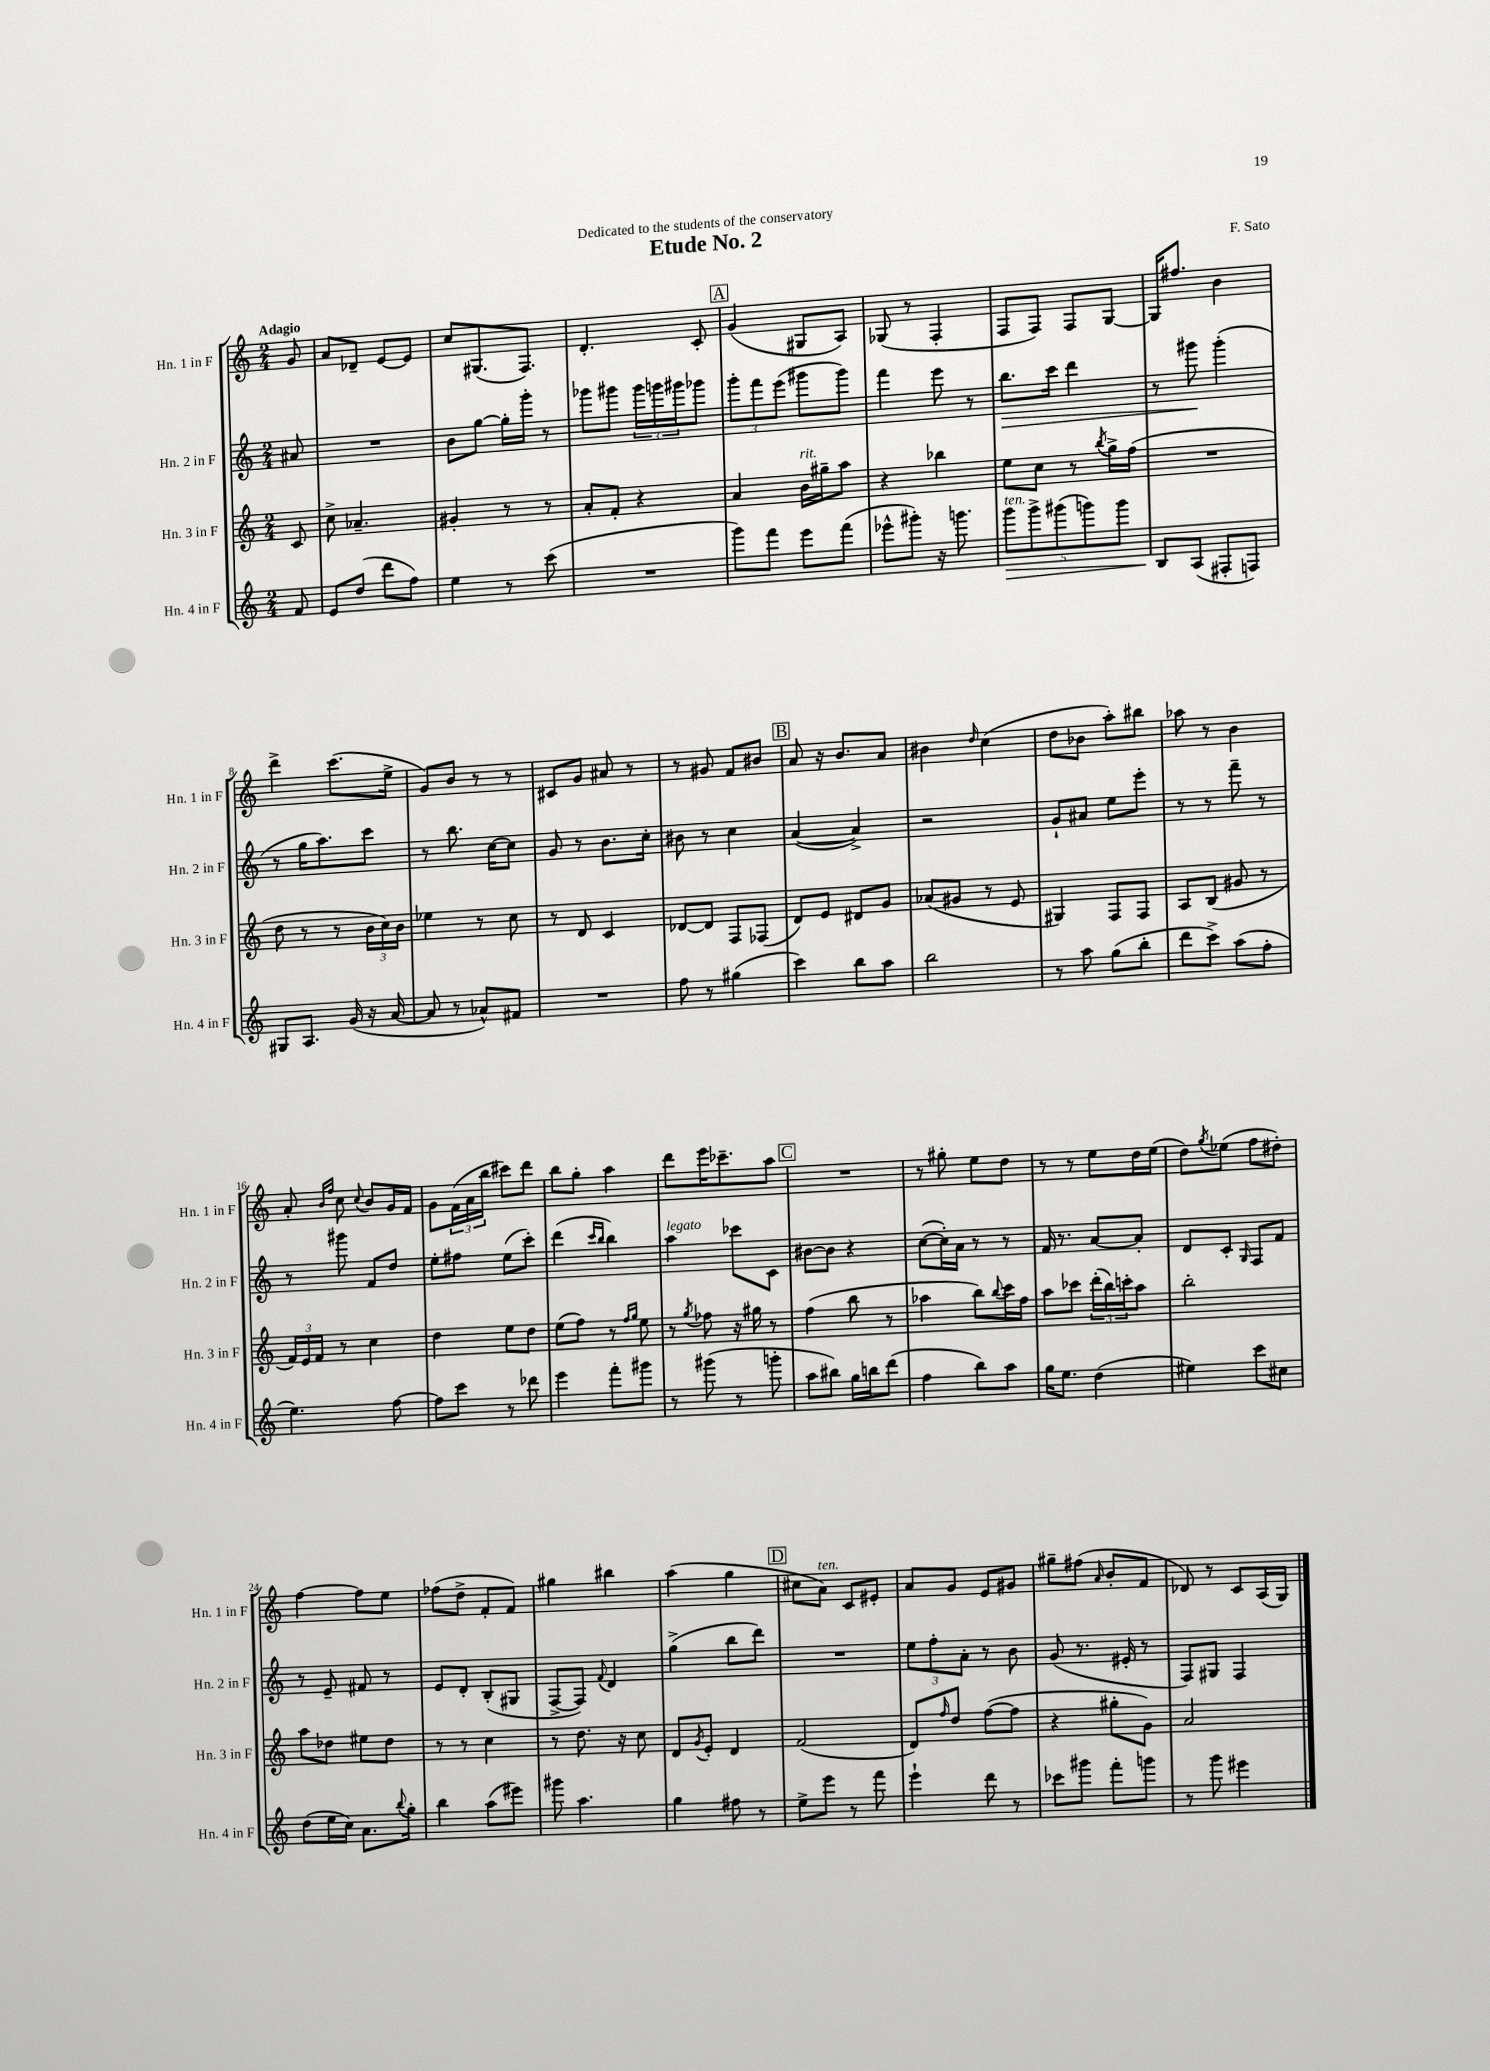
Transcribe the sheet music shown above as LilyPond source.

\header { title = "Etude No. 2" composer = "F. Sato" dedication = "Dedicated to the students of the conservatory" }
<<
\new StaffGroup <<
\new Staff = "s0" \with { instrumentName = "Hn. 1 in F" shortInstrumentName = "Hn. 1 in F" } {
    \clef treble \key c \major \numericTimeSignature \time 2/4 \partial 8 \tempo "Adagio"
    g'8 |
    a'8 des'8-- e'8~ e'8 |
    c''8 gis8.( f8.) |
    d'4.-. c'8-. |
    \mark \markup { \box "A" } g'4( gis8 a8) |
    ges8( r8 f4-. |
    f8 f8) f8 g8~ |
    g16 fis''8. b'4 |
    d'''4-> c'''8.( e''16-> |
    g'8) b'8 r8 r8 |
    cis'8 g'8 ais'8 r8 |
    r8 gis'8 f'8 bis'8 |
    \mark \markup { \box "B" } a'8 r16 b'8. a'8 |
    bis'4 \grace { d''16 } c''4( |
    d''8 bes'8 a''8-.) bis''8 |
    aes''8 r8 b'4 |
    a'8-. \grace { b'16 f''16 } c''8 \appoggiatura { c''8 } b'8 g'16 f'16 |
    g'8 \tuplet 3/2 { f'16( a'16 b''16 } cis'''8) d'''8 |
    b''8 g''8-. a''4 |
    d'''8 e'''16 ces'''8.-- a''8 |
    \mark \markup { \box "C" } R2 |
    r8 gis''8-. e''8 d''8 |
    r8 r8 e''8 d''16 e''16( |
    d''8) \acciaccatura { g''8 } ees''8( f''8 dis''8-.) |
    f''4~ f''8 e''8 |
    fes''8( d''8-> f'8-. f'8) |
    gis''4 bis''4 |
    a''4( g''4 |
    \mark \markup { \box "D" } cis''8 a'8^\markup { \italic "ten." }) c'8 eis'8-. |
    a'8 g'8 e'8 gis'8 |
    gis''8-- fis''8( \grace { a'16 } b'8-. f'8 |
    des'8) r8 c'8 a16( g16) \bar "|." |
}
\new Staff = "s1" \with { instrumentName = "Hn. 2 in F" shortInstrumentName = "Hn. 2 in F" } {
    \clef treble \key c \major \numericTimeSignature \time 2/4 \partial 8
    ais'8 |
    R2 |
    b'8 g''8~ g''16-. g'''16-. r8 |
    ges'''8 gis'''8 \tuplet 3/2 { gis'''16 g'''16 gis'''16 } ges'''8 |
    \mark \markup { \box "A" } \tuplet 3/2 { g'''8-. f'''8 e'''8( } gis'''8 gis'''8) |
    f'''4 e'''8 r8 |
    b''8.\> c'''16 d'''4 |
    r8 gis'''8\! gis'''4-.( |
    r8 g''16 a''8.) c'''8 |
    r8 b''8. c''16~ c''8 |
    g'8 r8 b'8. c''16-. |
    bis'8 r8 c''4 |
    \mark \markup { \box "B" } a'4~( a'4->) |
    r2 |
    g'8-! ais'8 e''8 e'''8-. |
    r8 r8 f'''8-- r8 |
    r8 gis'''8 f'8 d''8 |
    e''8-. fis''8 e''8( c'''8-.) |
    d'''4( \grace { c'''16 b''16 } b''4) |
    a''4^\markup { \italic "legato" } ces'''8 c'8 |
    \mark \markup { \box "C" } bis'8~ bis'8 r4 |
    c''8~( c''16-.) a'16 r8 r8 |
    f'16 r8. a'8~ a'8-. |
    d'8 c'8-. \grace { g16 } f8 f'8 |
    r8 e'8-- fis'8 r8 |
    e'8 d'8-. b8-.( gis8 |
    f8~-> f8) \appoggiatura { f'8 } d'4 |
    g''4->( b''8 d'''8) |
    \mark \markup { \box "D" } R2 |
    \tuplet 3/2 { e''8 f''8-. a'8-. } r8 b'8 |
    g'8( r8. eis'16-. r8 |
    f8) gis8 f4 \bar "|." |
}
\new Staff = "s2" \with { instrumentName = "Hn. 3 in F" shortInstrumentName = "Hn. 3 in F" } {
    \clef treble \key c \major \numericTimeSignature \time 2/4 \partial 8
    c'8 |
    c''8-> aes'4.-- |
    gis'4-. r8 r8 |
    a'8-. f'8-. r4 |
    \mark \markup { \box "A" } a'4 b'16^\markup { \italic "rit." } gis''16-- a''8 |
    r4 bes''4 |
    e''8 c''8 r8 \acciaccatura { b''8 } g''16-> f''16( |
    R2 |
    d''8 r8 r8 \tuplet 3/2 { b'16 c''16) b'16 } |
    ees''4 r8 c''8 |
    r8 d'8 c'4 |
    des'8~ des'8 f8 fes8( |
    \mark \markup { \box "B" } d'8) e'8 dis'8 g'8 |
    aes'8( gis'8 r8 e'8 |
    gis4) f8 f8 |
    a8 b8( gis'8 r8 |
    \tuplet 3/2 { f'16) e'16 f'16 } r8 c''4 |
    d''4 e''8 d''8 |
    e''8( f''8) r8 \grace { f''16 g''16 } e''8 |
    r8 \acciaccatura { g''8 } fes''8 r16 gis''16 r8 |
    \mark \markup { \box "C" } f''4( b''8 r8 |
    aes''4 b''8) \appoggiatura { b''8 } c'''16 f''16 |
    a''8 ces'''8 \tuplet 3/2 { d'''16-.( b''16) c'''16-. } a''8 |
    b''2-. |
    a''8 des''8 eis''8 des''8 |
    r8 r8 c''4 |
    r8 d''8. r16 c''8 |
    d'8 \acciaccatura { g'8 } e'8-. d'4 |
    \mark \markup { \box "D" } f'2( |
    d'8) \grace { f''16 } d''8 f''8~( f''8 |
    r4 gis''8-. g'8) |
    a'2 \bar "|." |
}
\new Staff = "s3" \with { instrumentName = "Hn. 4 in F" shortInstrumentName = "Hn. 4 in F" } {
    \clef treble \key c \major \numericTimeSignature \time 2/4 \partial 8
    f'8 |
    e'8 d''8( d'''8 f''8) |
    e''4 r8 c'''8( |
    R2 |
    \mark \markup { \box "A" } g'''8) f'''8 e'''8 f'''8( |
    ees'''8-^ gis'''8-.) r16 g'''8. |
    \tuplet 5/4 { g'''8\>^\markup { \italic "ten." } g'''8-> gis'''8( g'''8) g'''8 } |
    b8\! a8( fis8-. f8) |
    gis8 a8. g'16( r16 a'16~ |
    a'8 r8 aes'8-^) fis'8 |
    R2 |
    f''8 r8 gis''4( |
    \mark \markup { \box "B" } c'''4) b''8 a''8 |
    b''2 |
    r8 a''8 g''8( b''8-. |
    d'''8 c'''8->) a''8( f''8-. |
    e''4.) f''8~ |
    f''8 c'''8 r8 des'''8 |
    e'''4 f'''8-. gis'''8 |
    r8 gis'''8( r8 g'''8-. |
    \mark \markup { \box "C" } a''8 bis''8) g''16 b''16 d'''8( |
    f''4 b''8) a''8 |
    g''16 e''8. d''4( |
    eis''4) c'''8 cis''8 |
    d''8( e''16 c''16) a'8. \appoggiatura { b''8 } g''16-. |
    b''4 a''8( eis'''8) |
    gis'''8 a''4. |
    g''4 fis''8 r8 |
    \mark \markup { \box "D" } e''8-> e'''8 r8 f'''8 |
    e'''4-! d'''8 r8 |
    ces'''8 gis'''8 f'''8-. g'''8 |
    r8 g'''8 eis'''4 \bar "|." |
}
>>
>>
